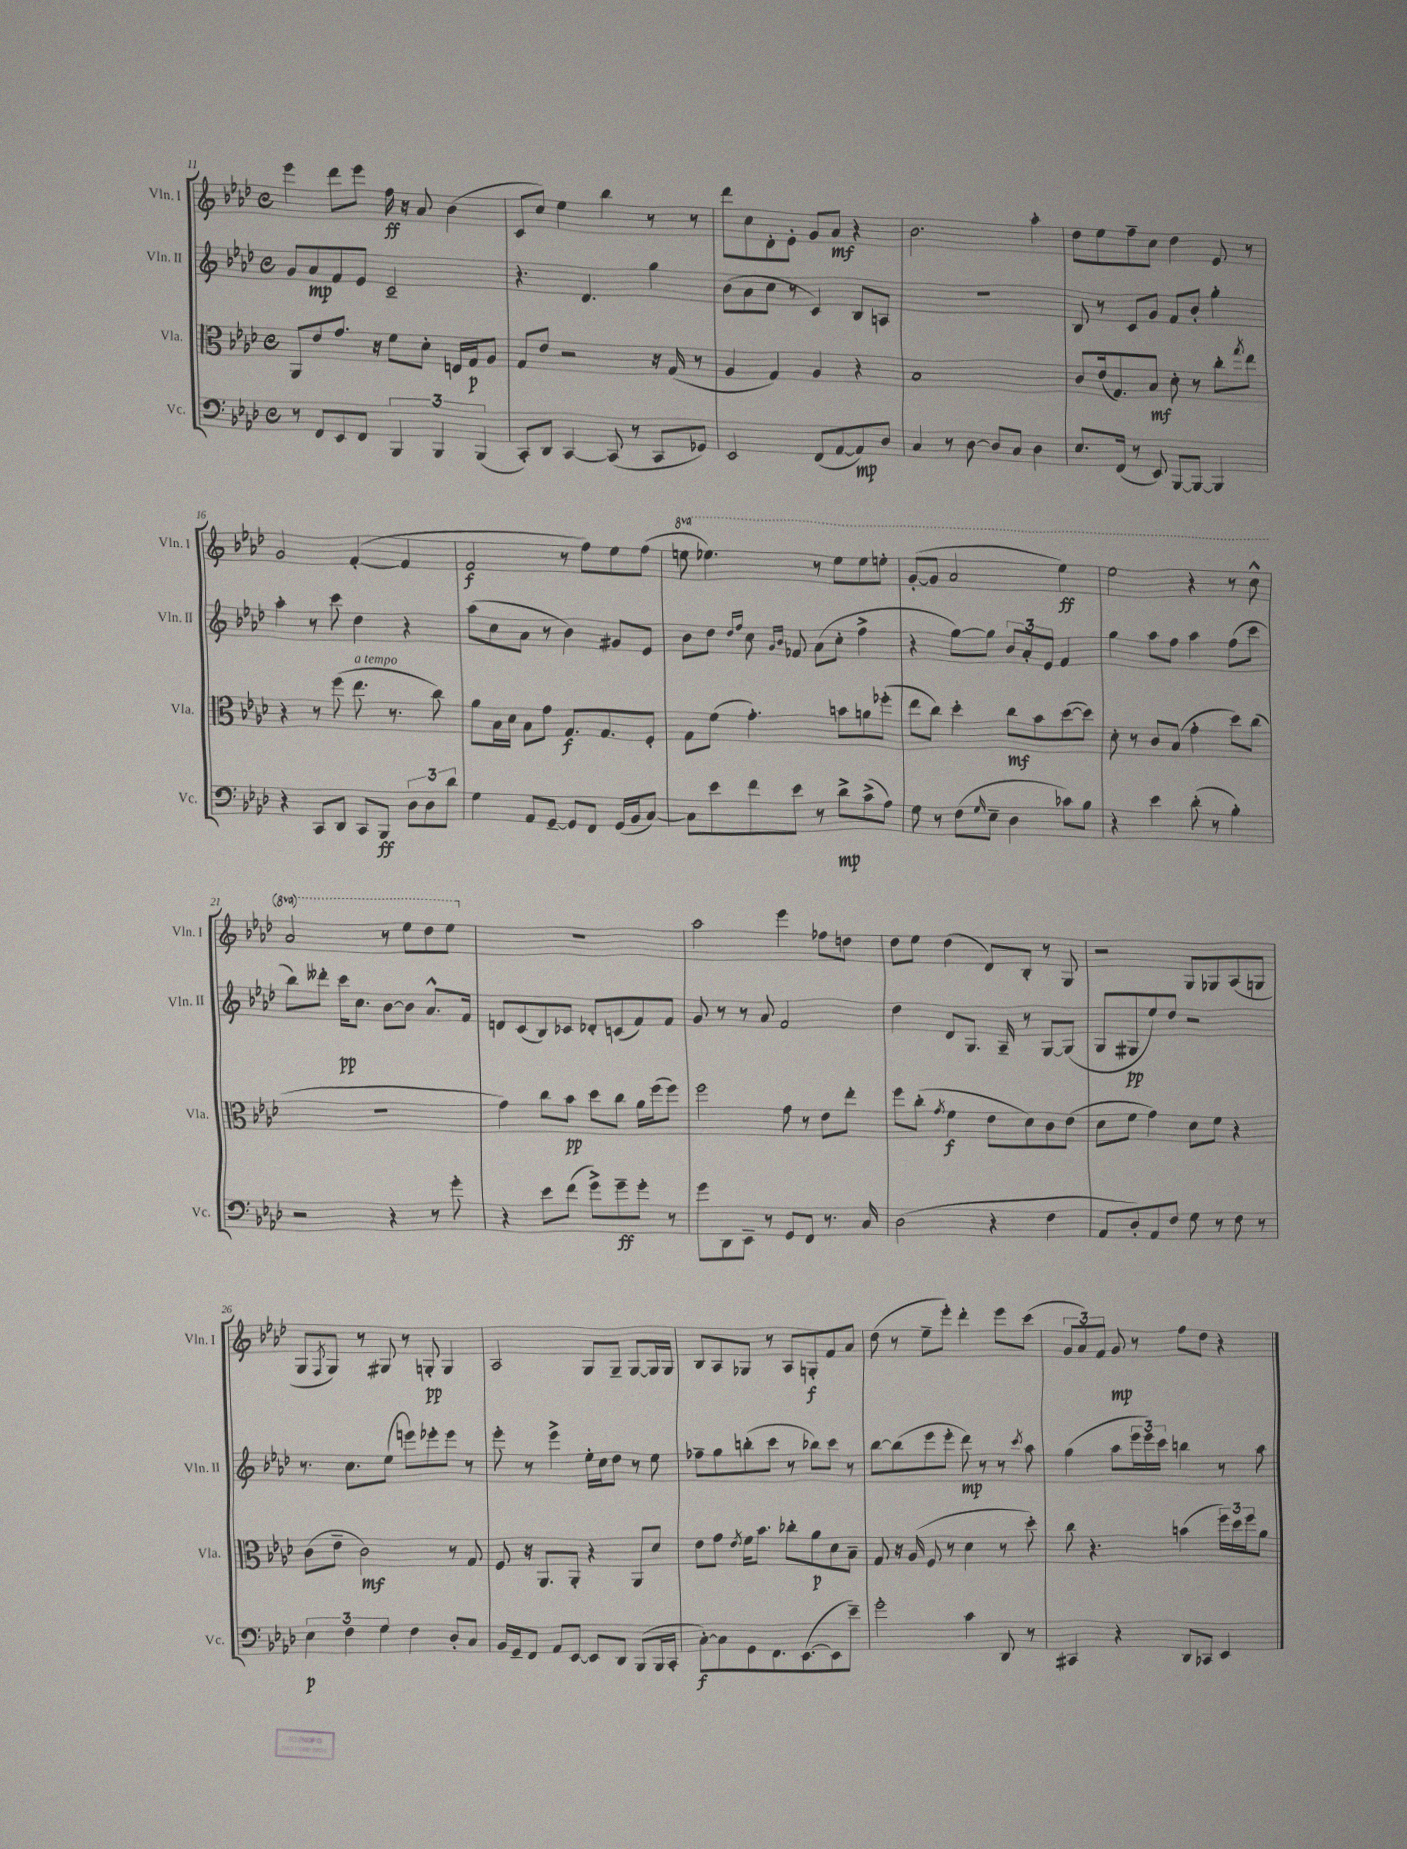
<<
\new StaffGroup <<
\new Staff = "s0" \with { instrumentName = "Vln. I" shortInstrumentName = "Vln. I" } {
    \clef treble \key aes \major \defaultTimeSignature \time 4/4 \set Staff.ottavationMarkups = #ottavation-simple-ordinals
    ees'''4 des'''8 ees'''8 f''16\ff r16 aes'8 bes'4( |
    c'8 c''8) ees''4 bes''4 r8 r8 |
    des'''8 c''8 des'8-. ees'8-. g'8 aes'8\mf r4 |
    bes'2. aes''4-. |
    des''8 ees''8 f''8-- c''8 des''4 ees'8 r8 |
    g'2 f'4~-.( f'4 |
    f'2\f r8 f''8) ees''8 f''8( |
    \ottava #1 e'''8 ees'''4.) r8 ees'''8 ees'''8 e'''8-. |
    g''8~-.( g''8 aes''2 ees'''4\ff) |
    ees'''2 r4 r8 c'''8-^ |
    aes''2 r8 ees'''8 des'''8 ees'''8 \ottava #0 |
    R1 |
    aes''2 ees'''4 fes''8 d''8 |
    des''8 ees''8 des''4( des'8) bes8-. r8 g8 |
    r2 g8 ges8 aes8( g8 |
    g8 \acciaccatura { f8 } g8) r8 gis8 r8 g8-.\pp g4 |
    aes2 g8 g8-- g8~ g16 g16 |
    bes8 aes8 ges8 r8 aes8 g8-.\f f'8 aes'8 |
    des''8( r8 ees''8-- ees'''8-.) des'''4-. ees'''8 c'''8( |
    \tuplet 3/2 { g'8 aes'8) f'8 } g'8\mp r8 f''8 des''8 r4 \bar "|." |
}
\new Staff = "s1" \with { instrumentName = "Vln. II" shortInstrumentName = "Vln. II" } {
    \clef treble \key aes \major \defaultTimeSignature \time 4/4
    g'8 aes'8\mp f'8 ees'8 c'2-- |
    r4. des'4. g''4 |
    bes'8( aes'8 c''8 r8 c'4) bes8 a8 |
    R1 |
    bes8 r8 c'8 g'8 f'8 bes'8-. g''4-. |
    aes''4-. r8 c'''8 des''4 r4 |
    aes''8( c''8 aes'8 r8 bes'4) gis'8 ees'8 |
    bes'8 des''8 \grace { des''16 f''16 } c''8 \grace { g'16 bes'16 } fes'8 aes'8( c''8-. f''4-> |
    r4 g''8~) g''8 \tuplet 3/2 { bes'8 aes'8-. ees'8 } f'4 |
    g''4 aes''8 f''8 aes''4 f''8( c'''8 |
    bes''8) deses'''8-. c'''16\pp c''8. bes'8~ bes'8 aes'8.-^ f'16 |
    d'8 c'8( bes8) ces'8 des'8-. c'8( f'8) f'8 |
    g'8 r8 r8 aes'8 f'2 |
    des''4 des'8 g8. aes16-- r8 g8~ g8( |
    g8 gis8\pp ees''8) des''8 r2 |
    r8. c''8. ees''8( e'''8) ees'''8-. ees'''8 r8 |
    ees'''8-. r8 ees'''4-> ees''16-. c''16 des''8 r8 ees''8 |
    fes''8-- g''8 b''8-.( c'''8 r8 bes''8) c'''8 r8 |
    bes''8~ bes''8( ees'''8 ees'''8-. des'''8\mp) r8 r8 \acciaccatura { c'''8 } aes''8 |
    g''4( aes''8 \tuplet 3/2 { ees'''16 ees'''16) c'''16 } b''4 r8 aes''8 \bar "|." |
}
\new Staff = "s2" \with { instrumentName = "Vla." shortInstrumentName = "Vla." } {
    \clef alto \key aes \major \defaultTimeSignature \time 4/4
    aes,8 ees'8 g'8. r16 f'8 des'8-. e16 g16\p aes8 |
    g8 ees'8 r2 r16 g16( r8 |
    aes4 g4) aes4 r4 |
    bes1 |
    c'8 ees'16( g8.) bes8\mf des'8-. r8 c''8-. \acciaccatura { g''8 } ees''8 |
    r4 r8 f''8( ees''8.^\markup { \italic "a tempo" } r8. c''8) |
    aes'8 bes16 des'16 bes8 g'8 g8.\f g8. f8-. |
    g8 f'8( g'4.-.) b'8 a'8 fes''8-.( |
    ees''8 c''8) des''4-. c''8\mf bes'8 des''8~( des''8) |
    des'8-. r8 c'8 bes8( g'4-. des''8) c''8( |
    R1 |
    g'4) c''8 bes'8\pp des''8 c''8 aes'16 f''16( f''8) |
    f''2 g'8 r8 ees'8 ees''8-. |
    f''8 c''8-.( \acciaccatura { g'8 } f'4\f ees'8 des'8) c'8 ees'8( |
    des'8 f'8 g'4) des'8 f'8 r4 |
    c'8( ees'8-- c'2\mf) r8 g8 |
    f8 r16 aes,8. aes,8-. r4 aes,8 des'8 |
    ees'8 g'8 \acciaccatura { ees'8 } f'16 bes'8. ces''8-. aes'8\p des'8 bes8-- |
    g8 r16 aes16( f8 r8 des'4 r8 des''8-.) |
    c''8 r4. b'4( \tuplet 3/2 { f''16) des''16 f''16 } aes'8 \bar "|." |
}
\new Staff = "s3" \with { instrumentName = "Vc." shortInstrumentName = "Vc." } {
    \clef bass \key aes \major \defaultTimeSignature \time 4/4
    r8 f,8 ees,8 f,8 \tuplet 3/2 { bes,,4 bes,,4 bes,,4( } |
    c,8-.) des,8 c,4~ c,8( r8 c,8 ges,8) |
    ees,2 f,8( aes,8~ aes,8\mp) des8 |
    c4 r8 des8~ des8 c8 des4 |
    ees8. f,16( r8 ees,8) bes,,8~ bes,,8~ bes,,4 |
    r4 c,8 des,8 c,8 bes,,8\ff \tuplet 3/2 { des8 des8 des'8 } |
    g4 aes,8 g,8~-- g,8 f,8 g,16( bes,16 c8~) |
    c8 ees'8 f'8 ees'8 r8 des'8->\mp c'8->( aes8) |
    g8 r8 f8( \grace { g16 } ees8-- des4 ces'8) bes8 |
    r4 ees'4 des'8-.( r8 bes4-.) |
    r2 r4 r8 g'8-. |
    r4 ees'8 f'8( g'8->) g'8--\ff g'8-. r8 |
    g'8 des,8 ees,8-- r8 g,8 f,8 r8. c16 |
    des2( r4 f4 |
    aes,8 des8-.) aes,8 f8 g8 r8 f8 r8 |
    \tuplet 3/2 { ees4\p f4 g4 } f4 des8-. c8 |
    bes,16 g,16-- f,8 aes,8 ees,8~ ees,8 des,8 bes,,8( bes,,16 c,16-. |
    c8~-.\f) c8 g,8 f,8. ees,8.~( ees,8 ees'8--) |
    g'2-. c'4 des,8 r8 |
    cis,4 r4 des,8 ces,8 ees,4 \bar "|." |
}
>>
>>
\layout { \context { \Score currentBarNumber = #11 } }
